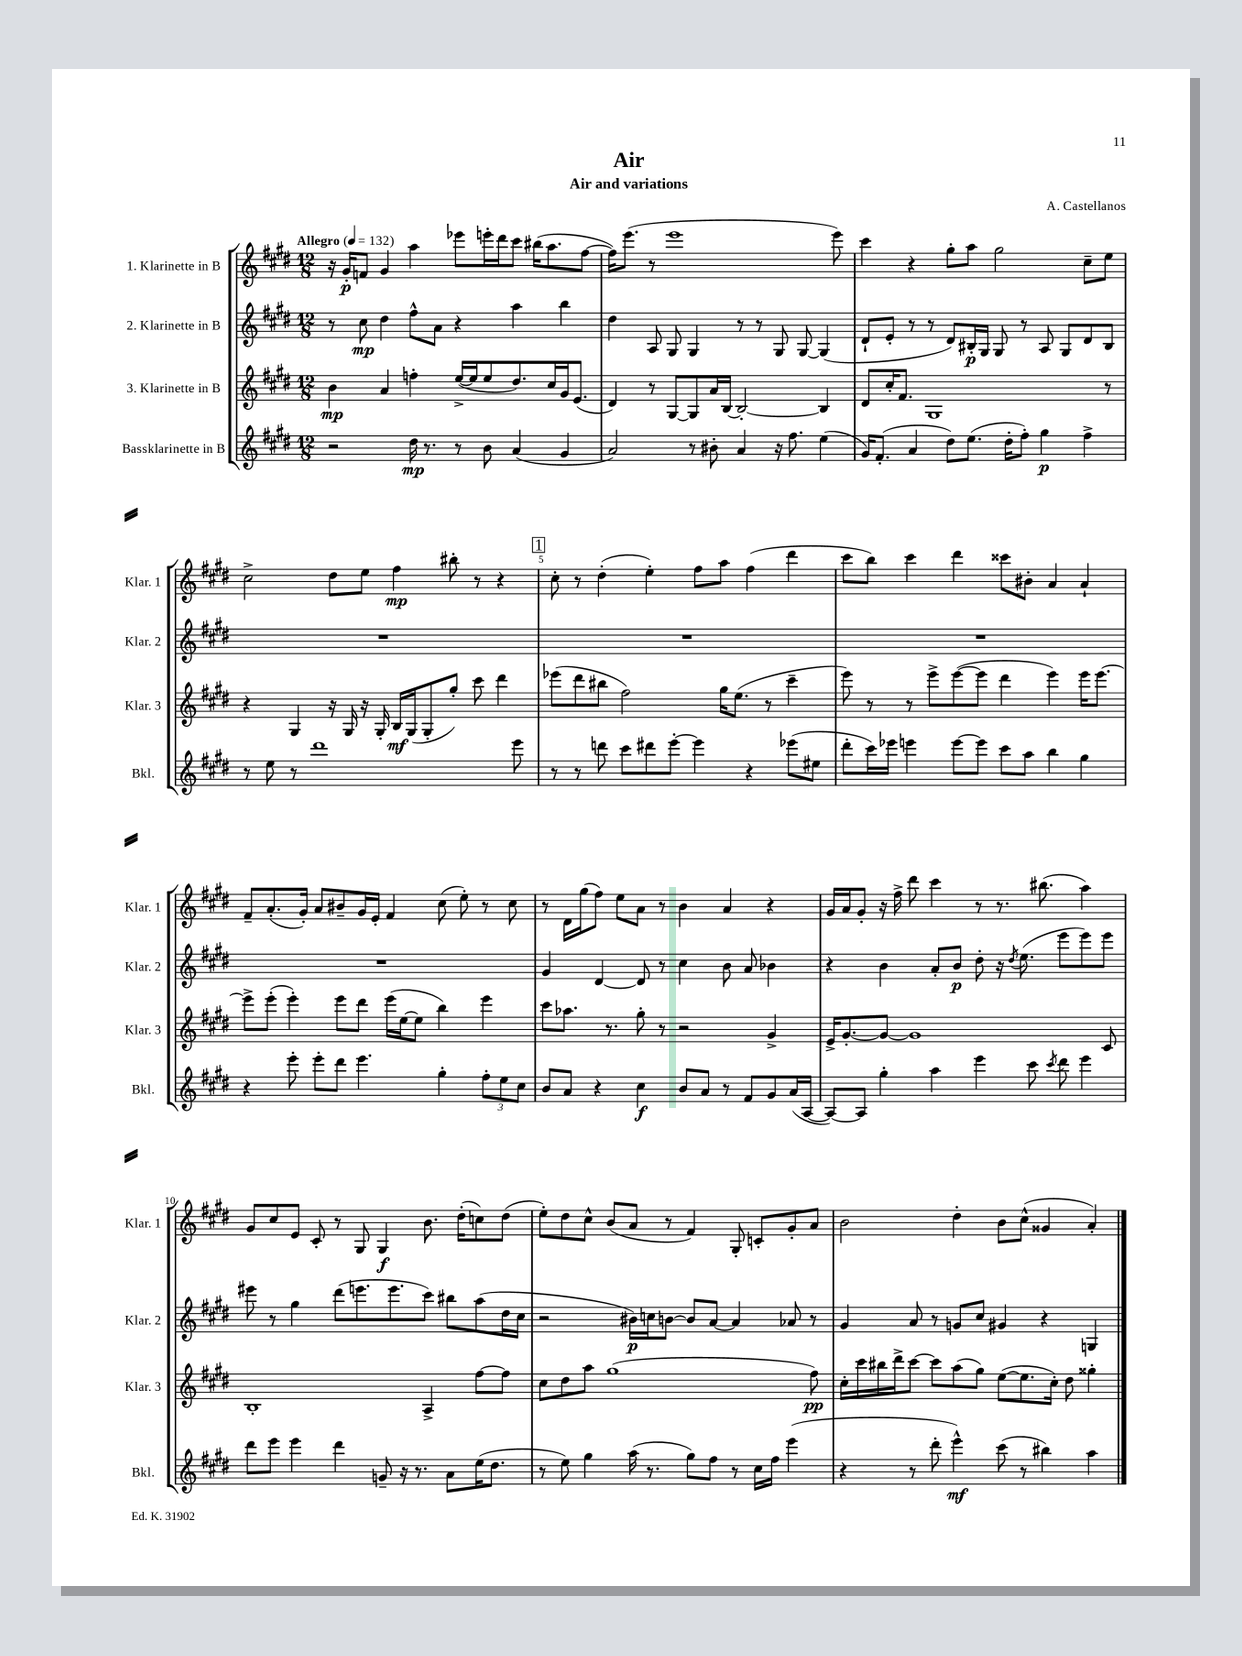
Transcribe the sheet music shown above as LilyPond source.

\header { title = "Air" composer = "A. Castellanos" subtitle = "Air and variations" }
<<
\new StaffGroup <<
\new Staff = "s0" \with { instrumentName = "1. Klarinette in B" shortInstrumentName = "Klar. 1" } {
    \clef treble \key e \major \numericTimeSignature \time 12/8 \tempo "Allegro" 4 = 132
    r16 gis'16-.\p f'8 gis'4 a''4 ees'''8 e'''16-. dis'''16 cis'''8 bis''16( a''8. fis''8~ |
    fis''16) e'''8.( r8 e'''1 e'''8) |
    cis'''4 r4 gis''8-. a''8 gis''2 cis''8-- e''8 |
    cis''2-> dis''8 e''8 fis''4\mp bis''8-. r8 r4 |
    \mark \markup { \box "1" } cis''8-. r8 dis''4-.( e''4-.) fis''8 a''8 fis''4( dis'''4 |
    cis'''8 b''8) cis'''4 dis'''4 cisis'''8 bis'8-. a'4 a'4-! |
    fis'8-- a'8.-.( gis'16-.) a'8 bis'8-- gis'16 e'16-. fis'4 cis''8( e''8-.) r8 cis''8 |
    r8 dis'16 gis''16( fis''8) e''8 a'8 r8 b'4 a'4 r4 |
    gis'16 a'16 gis'8-. r16 fis''16-> dis'''8 cis'''4 r8 r8. bis''8.( a''4) |
    gis'8 cis''8 e'8 cis'8-. r8 gis8 gis4\f b'8. dis''16-.( c''8) dis''8( |
    e''8-.) dis''8 cis''8-^ b'8( a'8 r8 fis'4) gis8-. c'8-. gis'8-. a'8 |
    b'2 dis''4-. b'8 cis''8-^( gisis'4 a'4-.) \bar "|." |
}
\new Staff = "s1" \with { instrumentName = "2. Klarinette in B" shortInstrumentName = "Klar. 2" } {
    \clef treble \key e \major \numericTimeSignature \time 12/8
    r8 cis''8\mp dis''4 fis''8-^ a'8 r4 a''4 b''4 |
    dis''4 a8 gis8 gis4 r8 r8 gis8 gis8~ gis4( |
    dis'8-! e'8-. r8 r8 dis'8) bis16-.\p gis16 gis8 r8 a8 gis8 dis'8 bis8 |
    R1. |
    \mark \markup { \box "1" } R1. |
    R1. |
    R1. |
    gis'4 dis'4~ dis'8 r8 cis''4 b'8 a'8 bes'4 |
    r4 b'4 a'8-. b'8\p dis''8-. r16 \acciaccatura { dis''8 } e''8.( e'''8 e'''8) e'''8 |
    eis'''8 r8 gis''4 dis'''8( e'''8. e'''8. cis'''8) bis''8 a''8( dis''16 cis''16 |
    r2 bis'16\p) c''16 b'8~ b'8 a'8~ a'4 aes'8 r8 |
    gis'4 a'8 r8 g'8 cis''8 gis'4 r4 g4 \bar "|." |
}
\new Staff = "s2" \with { instrumentName = "3. Klarinette in B" shortInstrumentName = "Klar. 3" } {
    \clef treble \key e \major \numericTimeSignature \time 12/8
    b'4\mp a'4 f''4-. e''16~->( e''16 e''8 dis''8.) cis''16 gis'16 e'8.( |
    dis'4) r8 gis8~ gis8 a'16 b16~ b2~-. b4 |
    dis'8 cis''16-. fis'8. gis1 r8 |
    r4 gis4 r16 gis16 r16 gis16-. b16\mf gis16( gis8-. gis''8-.) cis'''8 dis'''4 |
    \mark \markup { \box "1" } ees'''8( dis'''8 bis''8 fis''2) gis''16 e''8.( r8 cis'''4-- |
    e'''8) r8 r8 e'''8-> e'''8~( e'''8 dis'''4 e'''4) e'''16 e'''8.~ |
    e'''8-> e'''8-.( e'''4-.) e'''8 dis'''8 e'''16( e''16~ e''8 b''4) e'''4 |
    cis'''8 aes''8. r8. gis''8-. r8 r2 gis'4-> |
    e'16-> gis'8.~-. gis'8~ gis'1 cis'8 |
    b1-. a4-> fis''8~ fis''8 |
    cis''8 dis''8 a''8 gis''1( fis''8\pp) |
    cis''16-. cis'''16 bis''16 dis'''16-> cis'''8~ cis'''8 a''8( gis''8) e''8~( e''8. cis''16-.) dis''8 gisis''4-. \bar "|." |
}
\new Staff = "s3" \with { instrumentName = "Bassklarinette in B" shortInstrumentName = "Bkl." } {
    \clef treble \key e \major \numericTimeSignature \time 12/8
    r2 dis''16\mp r8. r8 b'8 a'4( gis'4 |
    a'2) r8 bis'8-. a'4 r16 fis''8. e''4( |
    gis'16) fis'8.-.( a'4 dis''8) e''8.( dis''16-. fis''8-.) gis''4\p fis''4-> |
    r8 e''8 r8 dis'''1 e'''8 |
    \mark \markup { \box "1" } r8 r8 d'''8 cis'''8 dis'''8 e'''8~-. e'''4 r4 ees'''8( eis''8 |
    dis'''8-. cis'''16) ees'''16 e'''4 e'''8~ e'''8 cis'''8 a''8 b''4 gis''4 |
    r4 e'''8-. e'''8-. dis'''8 e'''4. gis''4-. \tuplet 3/2 { fis''8-. e''8 cis''8 } |
    b'8 a'8 r4 cis''4\f b'8 a'8 r8 fis'8 gis'8 a'16( a16~ |
    a8~) a8 gis''4-. a''4 e'''4 cis'''8 \acciaccatura { cis'''8 } dis'''8 e'''4 |
    dis'''8 e'''8 e'''4 dis'''4 g'8-- r16 r8. a'8 e''16( dis''8. |
    r8 e''8) gis''4 a''16( r8. gis''8) fis''8 r8 cis''16 fis''16 e'''4( |
    r4 r8 dis'''8-. e'''4-^\mf) cis'''8( r8 bis''4) a''4 \bar "|." |
}
>>
>>
\layout { \context { \Score \override BarNumber.break-visibility = ##(#f #t #t) barNumberVisibility = #(every-nth-bar-number-visible 5) } }
